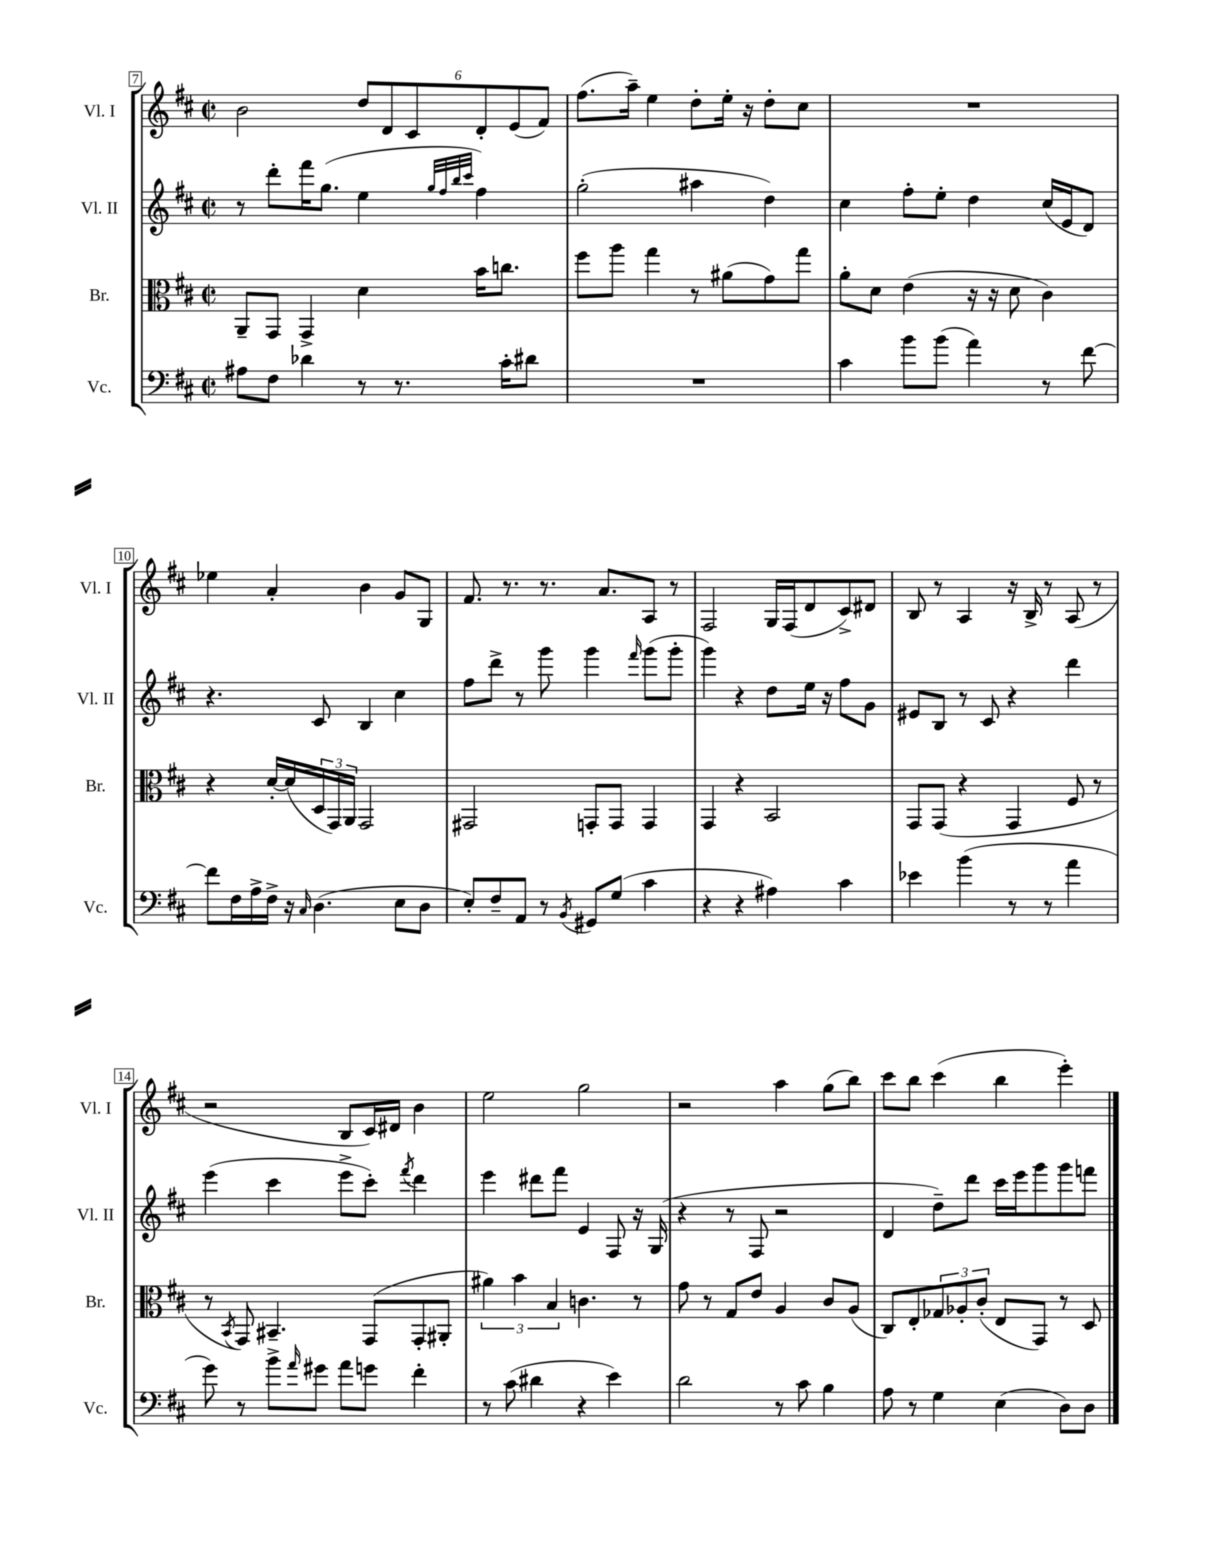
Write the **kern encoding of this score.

**kern	**kern	**kern	**kern
*part4	*part3	*part2	*part1
*staff4	*staff3	*staff2	*staff1
*I"Vc.	*I"Br.	*I"Vl. II	*I"Vl. I
*I'Vc.	*I'Br.	*I'Vl. II	*I'Vl. I
*clefF4	*clefC3	*clefG2	*clefG2
*k[f#c#]	*k[f#c#]	*k[f#c#]	*k[f#c#]
*M2/2	*M2/2	*M2/2	*M2/2
*met(c|)	*met(c|)	*met(c|)	*met(c|)
=7	=7	=7	=7
8A#X\L	8AA~/L	8r	2b\
8F#\J	8GG/J	8ddd'\L	.
4d-X\	4GG^/	16fff#\K	.
.	.	(8.gg\J	.
8r	4d\	4ee\	12dd/L
.	.	.	12d/
8.r	.	.	.
.	.	.	12c#/
.	.	32qqgg/LLL	.
.	.	32qqff#/	.
.	.	32qqbb/	.
.	.	32qqccc#/JJJ	.
.	16b\KL	4ff#\)	12d'/
16c#'\KL	8.ccn\J	.	.
.	.	.	(12e/
8d#X\J	.	.	.
.	.	.	12f#/J)
=8	=8	=8	=8
1r	8ff#\L	(2gg'\	(8.ff#\L
.	8aa\J	.	.
.	.	.	16aa~\Jk)
.	4gg\	.	4ee\
.	8r	4aa#X\	8dd'\L
.	(8a#X\L	.	16ee'\Jk
.	.	.	16r
.	8g\)	4dd\)	8dd'\L
.	8gg\J	.	8cc#\J
=9	=9	=9	=9
4c#\	8a'\L	4cc#\	1r
.	8d\J	.	.
8b\L	(4e\	8ff#'\L	.
(8b\J	.	8ee'\J	.
4a\)	16r	4dd\	.
.	16r	.	.
.	8d\	.	.
8r	4c#\)	(16cc#/LL	.
.	.	16e/J	.
[8f#\	.	8d/J)	.
!!LO:LB:g=z
=10	=10	=10	=10
8f#\L]	4r	4.r	4ee-X\
16F#\L	.	.	.
16A^\	.	.	.
16F#^\JJ	[16d'/LL	.	4a'/
16r	(16d/]	.	.
16qqC#/	.	.	.
(4.D\	24D/	8c#/	.
.	24GG/)	.	.
.	24AA/JJ	.	.
.	2GG/	4B/	4b\
8E\L	.	4cc#\	8g/L
8D\J	.	.	8G/J
=11	=11	=11	=11
8E'/L)	2GG#X/	8ff#\L	8.f#/
8F#~/	.	8ddd^\J	.
.	.	.	8.r
8AA/J	.	8r	.
8r	.	8ggg\	8.r
8qBB/	.	.	.
8GG#X/L	8GGn'/L	4ggg\	.
.	.	.	8.a/L
(8G/J	8GG/J	.	.
.	.	16qqfff#/	.
4c#\	4GG/	(8ggg\L	8A/J
.	.	8ggg'\J	8r
=12	=12	=12	=12
4r	4GG/	4ggg\)	2F#/
4r	4r	4r	.
4A#X\)	2BB/	8dd\L	16G/LL
.	.	.	(16F#/J
.	.	16ee\Jk	8d/
.	.	16r	.
4c#\	.	8ff#\L	8c#^/)
.	.	8g\J	8d#X/J
=13	=13	=13	=13
4e-X\	8GG/L	8e#X/L	8B/
.	(8GG/J	8B/J	8r
(4b\	4r	8r	4A/
.	.	8c#/	.
8r	4GG/	4r	16r
.	.	.	16B^/
8r	.	.	8r
4a\	8F#/	4ddd\	(8A/
.	8r	.	8r
!!LO:LB:g=z
=14	=14	=14	=14
8g\)	8r	(4eee\	2r
.	8qBB/	.	.
8r	8GG/)	.	.
8b^\L	4.BB#X~/	4ccc#\	.
16qqa/	.	.	.
8g#X\J	.	.	.
8a\L	.	8eee^\L	8B/L
8gn\J	(8GG/L	8ccc#'\J)	16c#/L)
.	.	.	16d#X/JJ
.	.	8qfff#/	.
4f#'\	8GG'/	4ddd\	4b\
.	8AA#X'/J	.	.
=15	=15	=15	=15
8r	6a#X\)	4eee\	2ee\
(8c#\	.	.	.
.	6b\	.	.
4d#X\	.	8ddd#X\L	.
.	6B/	.	.
.	.	8fff#\J	.
4r	4.cn\	4e/	2gg\
4e\)	.	8F#/	.
.	8r	16r	.
.	.	(16G/	.
=16	=16	=16	=16
2d\	8g\	4r	2r
.	8r	.	.
.	8G/L	8r	.
.	8e/J	8F#/	.
8r	4A/	2r	4aa\
8c#\	.	.	.
4B\	8c#/L	.	(8gg\L
.	(8A/J	.	8bb\J)
=17	=17	=17	=17
8A\	8C#/L)	4d/	8ccc#\L
8r	8E'/	.	8bb\J
4G\	12G-X/	8dd~\L)	(4ccc#\
.	12A-X'/	.	.
.	.	8ddd\J	.
.	(12c#'/J	.	.
(4E\	8E/L	16ccc#\LL	4bb\
.	.	16eee\J	.
.	8GG/J)	8ggg\	.
8D\L)	8r	8ggg\	4eee'\)
8D\J	8D/	8fffn\J	.
==	==	==	==
*-	*-	*-	*-
